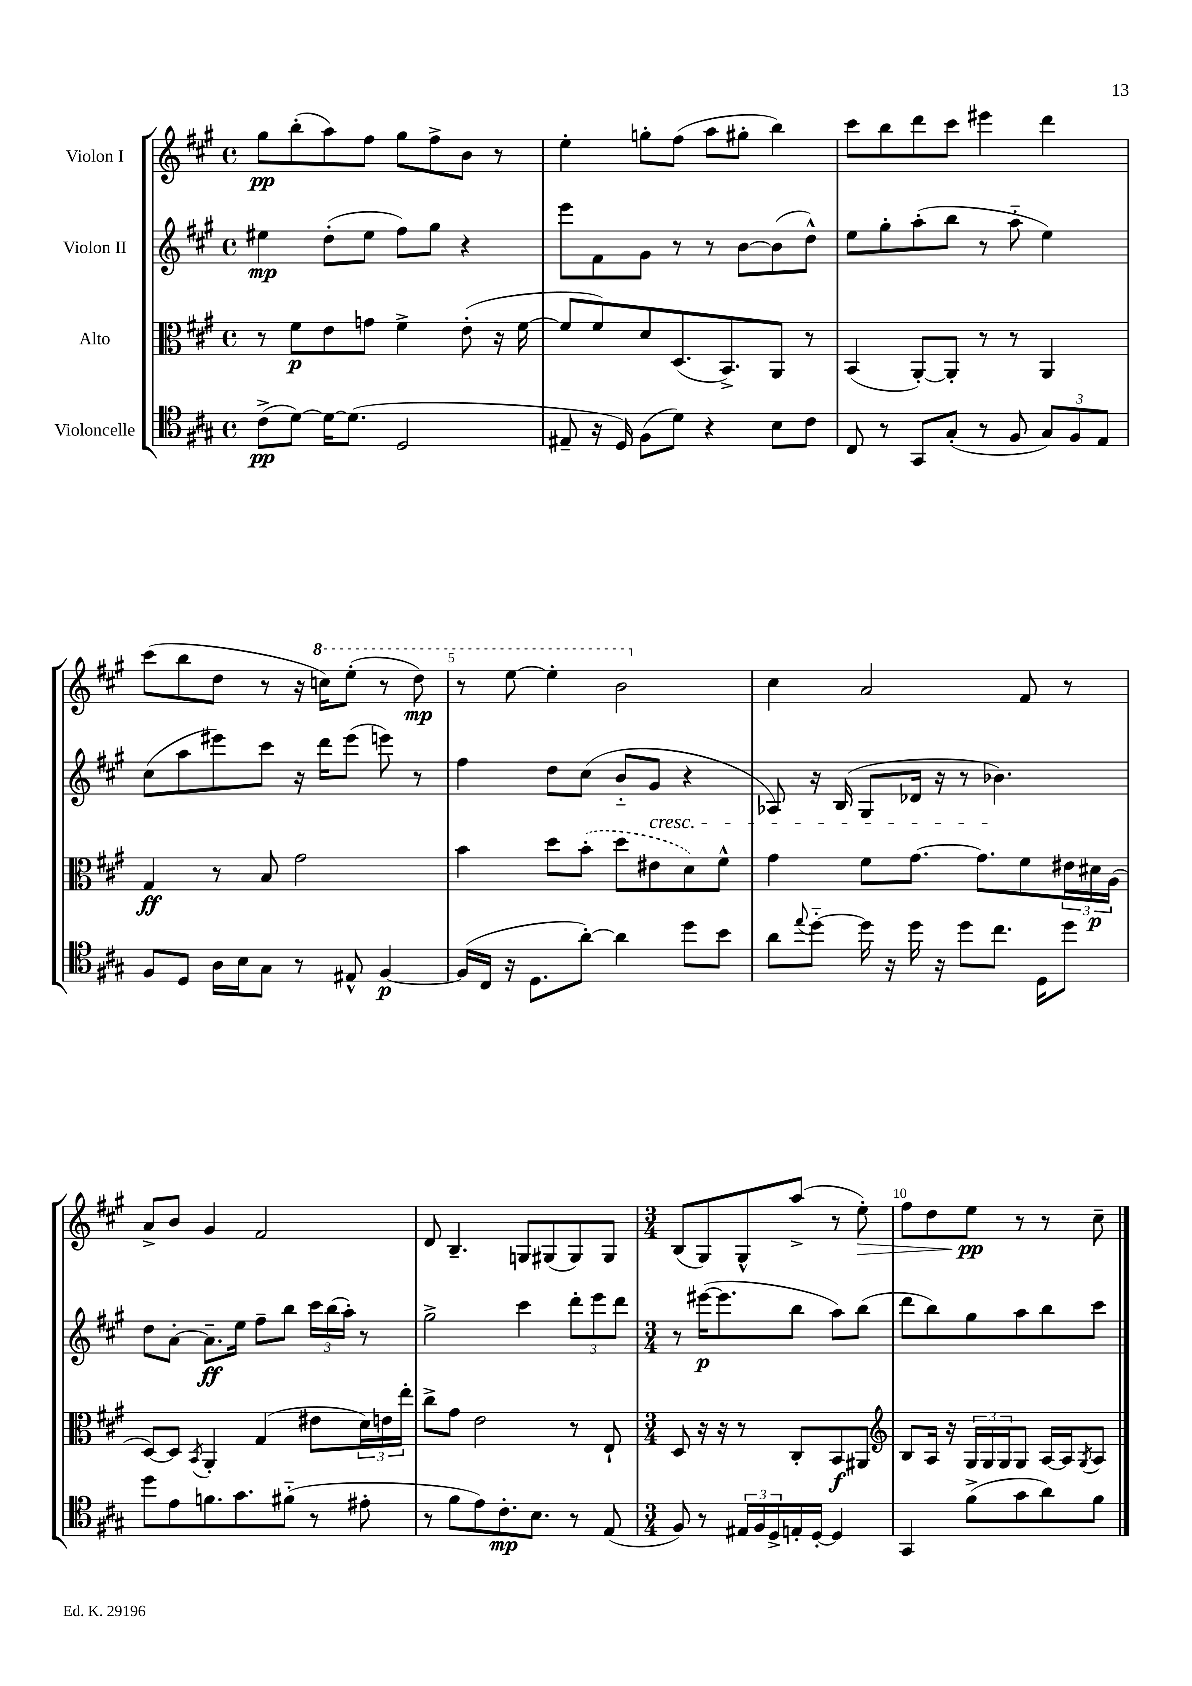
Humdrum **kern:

**kern	**kern	**kern	**kern
*staff4	*staff3	*staff2	*staff1
*clefC4	*clefC3	*clefG2	*clefG2
*k[f#c#g#]	*k[f#c#g#]	*k[f#c#g#]	*k[f#c#g#]
*M4/4	*M4/4	*M4/4	*M4/4
*met(c)	*met(c)	*met(c)	*met(c)
(8c#^	8r	4ee#	8gg#
[8d)	8f#	.	(8bb'
16d_	8e	(8dd'	8aa)
(8.d]	.	.	.
.	8g	8ee#	8ff#
2D	4f#^	8ff#)	8gg#
.	.	8gg#	8ff#^
.	(8e'	4r	8b
.	16r	.	8r
.	[16f#	.	.
=	=	=	=
8E#~	8f#]	8eee	4ee'
16r	8f#)	8f#	.
16D)	.	.	.
(8F#	8d	8g#	8gg'
8d)	(8.D	8r	(8ff#
4r	.	8r	8aa
.	8.BB^)	.	.
.	.	[8b	8gg#'
8B	8AA	(8b]	4bb)
8c#	8r	8dd^^)	.
=	=	=	=
8C#	(4BB	8ee	8ccc#
8r	.	8gg#'	8bb
8GG#	[8AA')	(8aa'	8ddd
(8G#'	8AA']	8bb	8ccc#
8r	8r	8r	4eee#
8F#	8r	8aa'~	.
12G#)	4AA	4ee)	4ddd
12F#	.	.	.
12E	.	.	.
=	=	=	=
8F#	4G#	(8cc#	(8ccc#
8D	.	8aa	8bb
16A	8r	8eee#)	8dd
16B	.	.	.
8G#	8B	8ccc#	8r
8r	2g#	16r	16r
.	.	16ddd	16ccc)
8E#^^	.	(8eee#	(8eee'
[4F#	.	8eee)	8r
.	.	8r	8ddd)
=	=	=	=
(16F#]	4b	4ff#	8r
16C#	.	.	.
16r	.	.	[8eee
8.D	.	.	.
.	8dd	8dd	4eee']
[8a')	(8b'	(8cc#	.
4a]	8dd	8b'~	2bb
.	8e#	8g#	.
8dd	8d)	4r	.
8b	8f#^^	.	.
=	=	=	=
8a	4g#	8A-)	4cc#
8qqee	.	.	.
[8dd'~	.	16r	.
.	.	(16B	.
16dd]	8f#	8G#	2a
16r	.	.	.
16dd	[8.g#	16d-	.
16r	.	16r	.
8dd	.	8r	.
.	8.g#]	.	.
8.cc#	.	4.b-)	.
.	8f#	.	8f#
16D	.	.	.
8dd	24e#	.	8r
.	24d#	.	.
.	(24A	.	.
=	=	=	=
8dd	[8D)	8dd	8a^
8e	8D]	[8a'	8b
.	8qBB	.	.
8.f	4AA'	8.a~]	4g#
8.g#	.	16ee	.
.	(4G#	8ff#~	2f#
(8f#'~	.	8bb	.
8r	8e#	24ccc#	.
.	.	(24bb	.
.	.	24aa')	.
8e#'	24d)	8r	.
.	24e	.	.
.	24ee'	.	.
=	=	=	=
8r	8cc#^	2gg#^	8d
8f#	8g#	.	4.B~
8e)	2e	.	.
8.c#'	.	.	.
.	.	4ccc#	8G
8.B	.	.	.
.	.	.	(8G#
8r	8r	12ddd'	8G#)
.	.	12eee	.
(8E	8E`	.	8G#
.	.	12ddd	.
=	=	=	=
*M3/4	*M3/4	*M3/4	*M3/4
8F#)	8D	8r	(8B
8r	16r	([16eee#	8G#)
.	16r	8.eee#]	.
24E#	8r	.	8G#^^
24F#	.	.	.
24D^	.	.	.
16E'	8C#'	8bb	(8aa^
[16D'	.	.	.
4D]	8BB	8aa)	8r
.	8AA#	(8bb	8ee')
=	=	=	=
*	*clefG2	*	*
4GG#	8B	8ddd	8ff#
.	16A	8bb)	8dd
.	16r	.	.
(8f#^	24G#	8gg#	8ee
.	24G#	.	.
.	24G#	.	.
8g#	8G#	8aa	8r
8a)	[16A	8bb	8r
.	16A]	.	.
.	8qG#	.	.
8f#	8A	8ccc#	8cc#~
==	==	==	==
*-	*-	*-	*-
